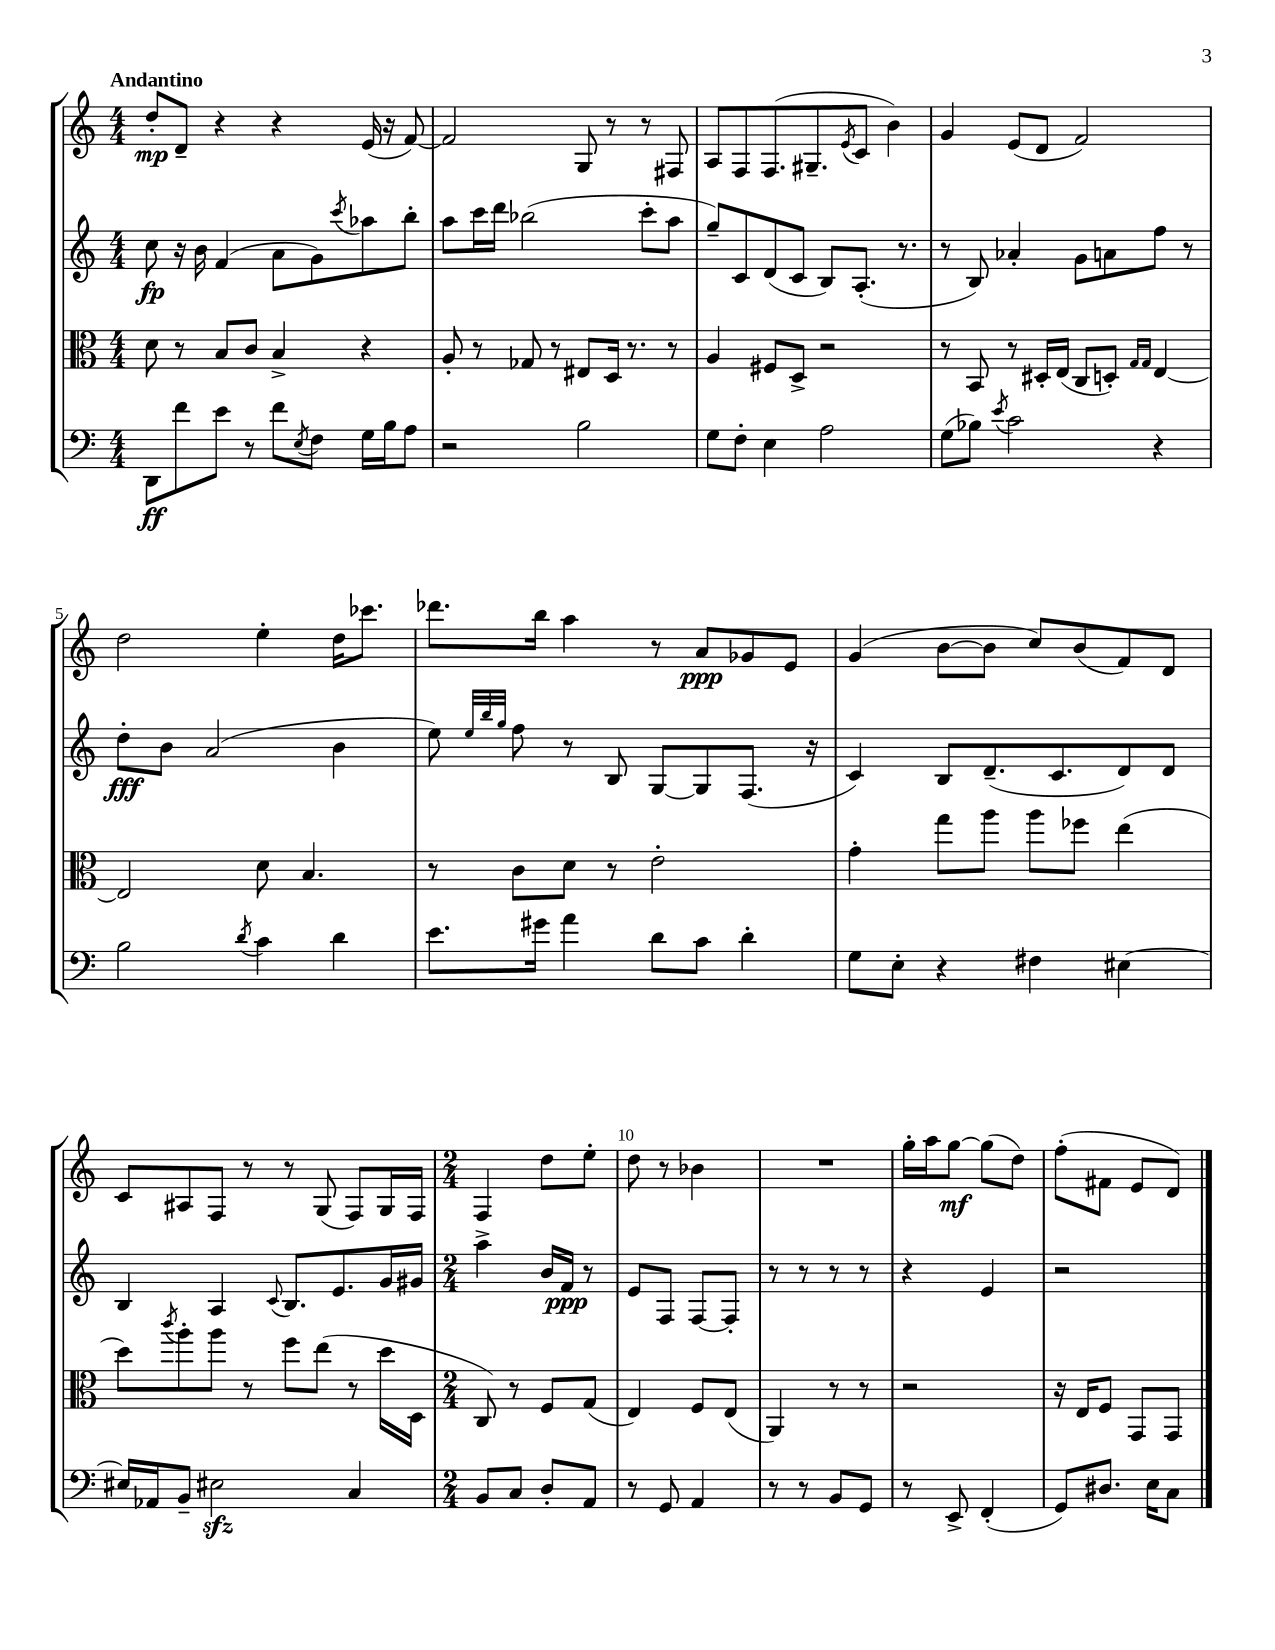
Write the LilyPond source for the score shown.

<<
\new StaffGroup <<
\new Staff = "s0" {
    \clef treble \key c \major \numericTimeSignature \time 4/4 \tempo "Andantino"
    d''8-.\mp d'8-- r4 r4 e'16( r16 f'8~) |
    f'2 g8 r8 r8 fis8 |
    a8 f8 f8.( gis8.-- \acciaccatura { e'8 } c'8 b'4) |
    g'4 e'8( d'8 f'2) |
    d''2 e''4-. d''16 ces'''8. |
    des'''8. b''16 a''4 r8 a'8\ppp ges'8 e'8 |
    g'4( b'8~ b'8 c''8) b'8( f'8) d'8 |
    c'8 ais8 f8 r8 r8 g8( f8) g16 f16 |
    \numericTimeSignature \time 2/4 f4 d''8 e''8-. |
    d''8 r8 bes'4 |
    R2 |
    g''16-. a''16 g''8~\mf g''8( d''8) |
    f''8-.( fis'8 e'8 d'8) \bar "|." |
}
\new Staff = "s1" {
    \clef treble \key c \major \numericTimeSignature \time 4/4
    c''8\fp r16 b'16 f'4( a'8 g'8) \acciaccatura { c'''8 } aes''8 b''8-. |
    a''8 c'''16 d'''16 bes''2( c'''8-. a''8 |
    g''8--) c'8 d'8( c'8 b8) a8.-.( r8. |
    r8 b8) aes'4-. g'8 a'8 f''8 r8 |
    d''8-.\fff b'8 a'2( b'4 |
    e''8) \grace { e''32 b''32 g''32 } f''8 r8 b8 g8~ g8 f8.( r16 |
    c'4) b8 d'8.--( c'8. d'8) d'8 |
    b4 a4 \appoggiatura { c'8 } b8. e'8. g'16 gis'16 |
    \numericTimeSignature \time 2/4 a''4-> b'16 f'16\ppp r8 |
    e'8 f8 f8~ f8-. |
    r8 r8 r8 r8 |
    r4 e'4 |
    r2 \bar "|." |
}
\new Staff = "s2" {
    \clef alto \key c \major \numericTimeSignature \time 4/4
    d'8 r8 b8 c'8 b4-> r4 |
    a8-. r8 ges8 r8 eis8 d16 r8. r8 |
    a4 fis8 d8-> r2 |
    r8 b,8 r8 dis16-. e16( c8 d8-.) \grace { g16 g16 } e4~ |
    e2 d'8 b4. |
    r8 c'8 d'8 r8 e'2-. |
    g'4-. g''8 a''8 a''8 fes''8 e''4( |
    d''8) \acciaccatura { c'''8 } a''8-. a''8 r8 f''8 e''8( r8 d''16 d16 |
    \numericTimeSignature \time 2/4 c8) r8 f8 g8( |
    e4) f8 e8( |
    a,4) r8 r8 |
    r2 |
    r16 e16 f8 g,8 g,8 \bar "|." |
}
\new Staff = "s3" {
    \clef bass \key c \major \numericTimeSignature \time 4/4
    d,8\ff f'8 e'8 r8 f'8 \acciaccatura { e8 } f8 g16 b16 a8 |
    r2 b2 |
    g8 f8-. e4 a2 |
    g8( bes8) \acciaccatura { e'8 } c'2 r4 |
    b2 \acciaccatura { d'8 } c'4 d'4 |
    e'8. gis'16 a'4 d'8 c'8 d'4-. |
    g8 e8-. r4 fis4 eis4~ |
    eis16 aes,16 b,8-- eis2\sfz c4 |
    \numericTimeSignature \time 2/4 b,8 c8 d8-. a,8 |
    r8 g,8 a,4 |
    r8 r8 b,8 g,8 |
    r8 e,8-> f,4-.( |
    g,8) dis8. e16 c8 \bar "|." |
}
>>
>>
\layout { \context { \Score \override BarNumber.break-visibility = ##(#f #t #t) barNumberVisibility = #(every-nth-bar-number-visible 5) } }
